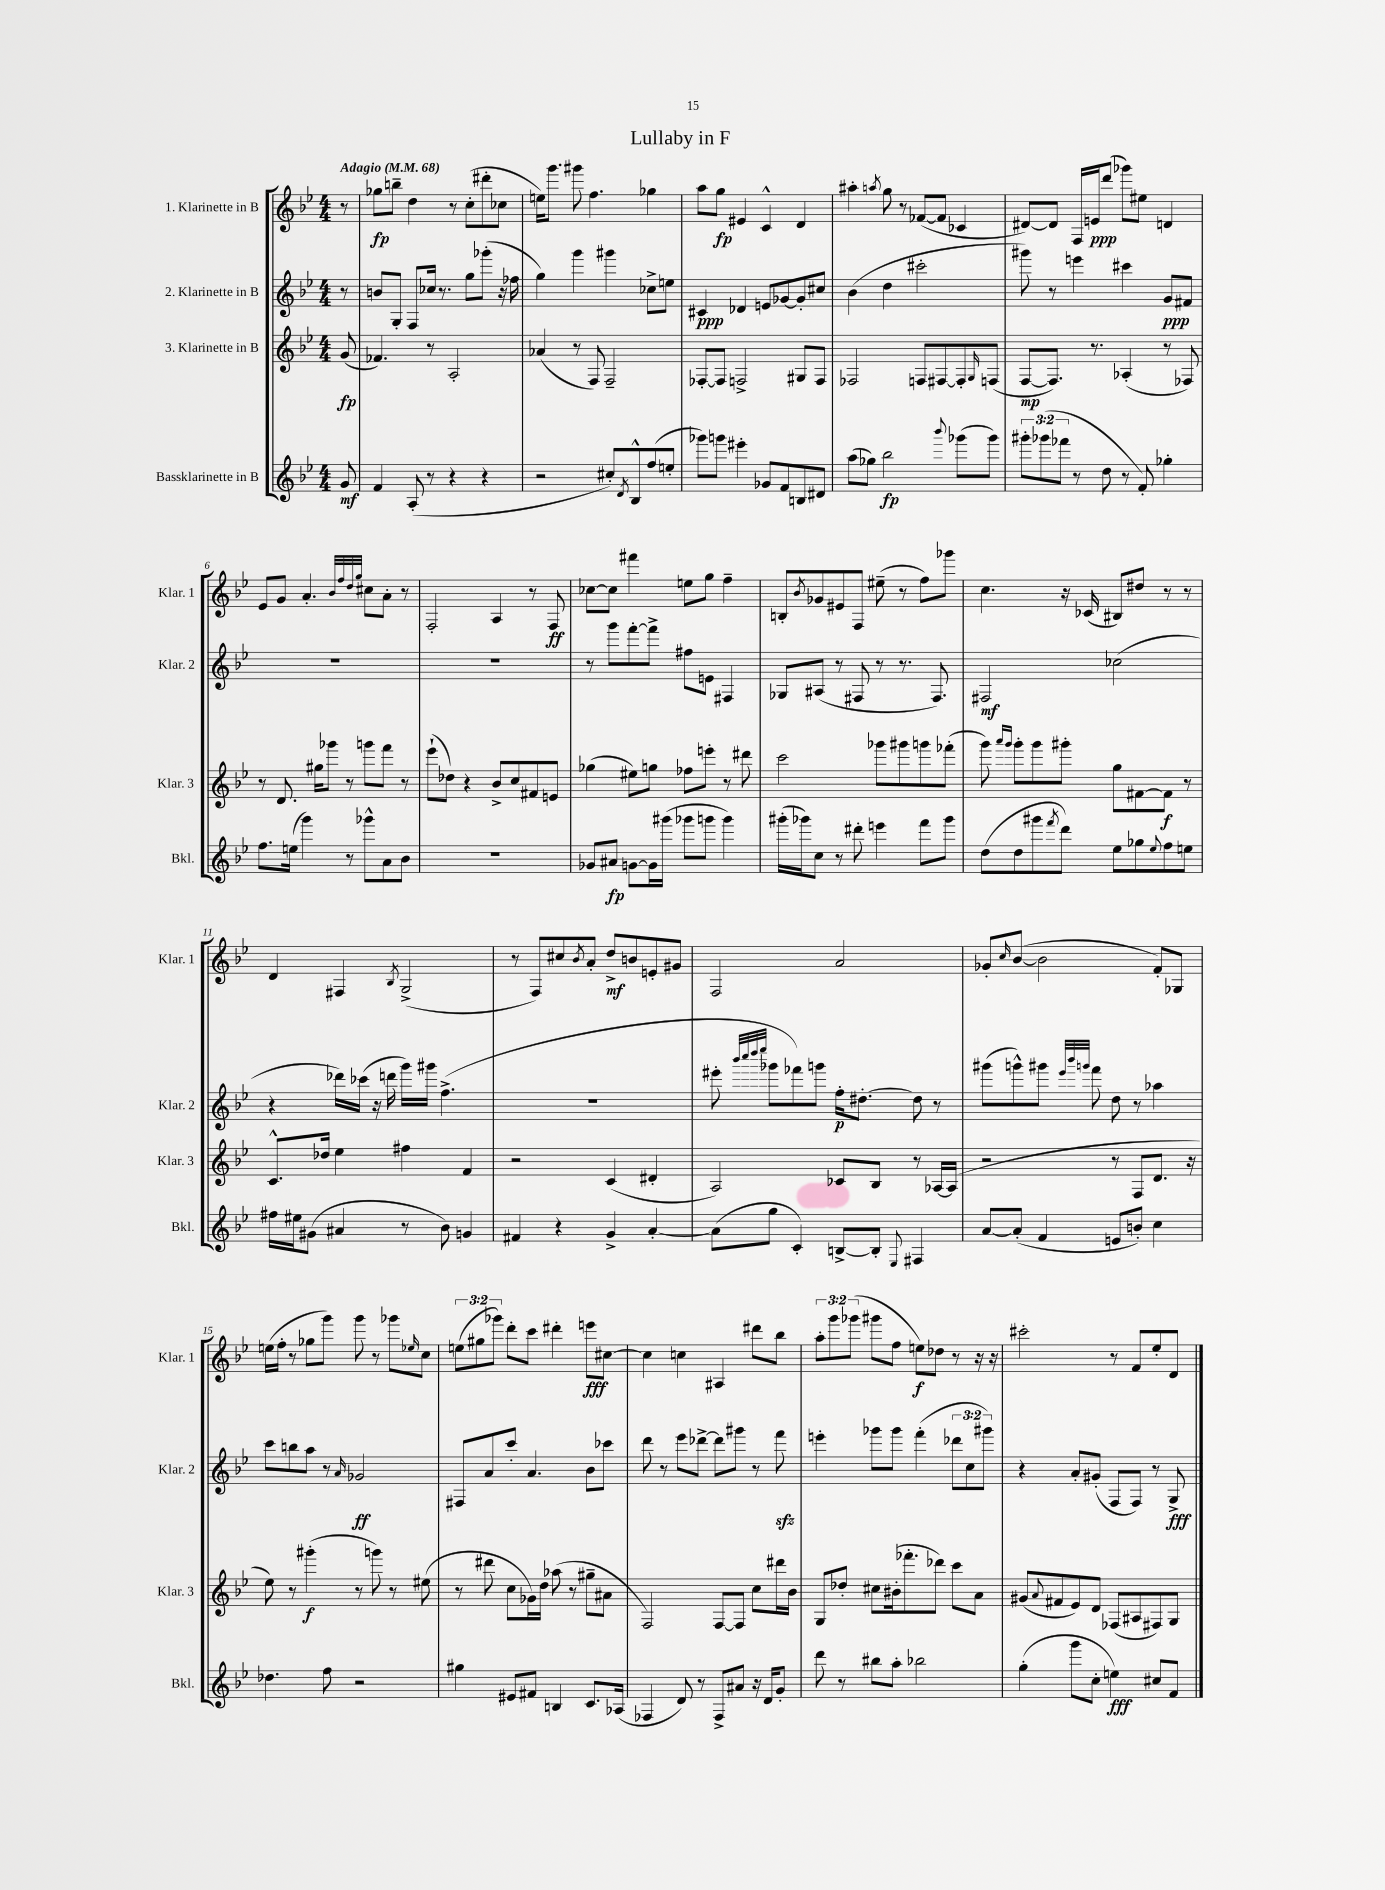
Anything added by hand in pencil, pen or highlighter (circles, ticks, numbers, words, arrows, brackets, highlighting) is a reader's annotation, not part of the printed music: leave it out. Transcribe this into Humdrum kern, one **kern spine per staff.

**kern	**dynam	**kern	**dynam	**kern	**dynam	**kern	**dynam
*part4	*part4	*part3	*part3	*part2	*part2	*part1	*part1
*staff4	*staff4	*staff3	*staff3	*staff2	*staff2	*staff1	*staff1
*I"Bassklarinette in B	*	*I"3. Klarinette in B	*	*I"2. Klarinette in B	*	*I"1. Klarinette in B	*
*I'Bkl.	*	*I'Klar. 3	*	*I'Klar. 2	*	*I'Klar. 1	*
*clefG2	*	*clefG2	*	*clefG2	*	*clefG2	*
*k[b-e-]	*	*k[b-e-]	*	*k[b-e-]	*	*k[b-e-]	*
*M4/4	*	*M4/4	*	*M4/4	*	*M4/4	*
*MM68	*	*MM68	*	*MM68	*	*MM68	*
=	=	=	=	=	=	=	=
!	!	!	!	!	!	!LO:TX:a:B:t=Adagio	!
8g/	mf	(8g/	fp	8r	.	8r	.
=1	=1	=1	=1	=1	=1	=1	=1
4f/	.	4.f-X/)	.	8bn/L	.	8gg-X\L	fp
.	.	.	.	8G'/J	.	8bbn~\J	.
(8A'/	.	.	.	8F/L	.	4dd\	.
8r	.	8r	.	16cc-X/Jk	.	.	.
.	.	.	.	8.r	.	.	.
4r	.	2A'/	.	.	.	8r	.
.	.	.	.	8gg\L	.	(8cc'\L	.
4r	.	.	.	(8ggg-X'\J	.	8ddd#X'\	.
.	.	.	.	16r	.	8cc-X\J	.
.	.	.	.	16ff-X\	.	.	.
=2	=2	=2	=2	=2	=2	=2	=2
2r	.	(4a-X/	.	4gg\)	.	16een\KL)	.
.	.	.	.	.	.	8.ggg\J	.
.	.	8r	.	4ggg\	.	8ggg#X\	.
.	.	8F/)	.	.	.	4.ff\	.
8cc#X'/L)	.	2F~/	.	4ggg#X\	.	.	.
8qd/	.	.	.	.	.	.	.
8B-^^/	.	.	.	.	.	.	.
(8ff/	.	.	.	8cc-X^\L	.	4gg-X\	.
8een'/J	.	.	.	8een\J	.	.	.
=3	=3	=3	=3	=3	=3	=3	=3
8ggg-X\L)	.	[8F-X'/L	.	4c#X/	ppp	8aa\L	.
8gggn\J	.	8F-/J]	.	.	.	8gg\J	fp
4eee#X'\	.	2Fn^/	.	4d-X/	.	4e#X/	.
8g-X/L	.	.	.	8en/L	.	4c^^/	.
8f/	.	.	.	[8g-X/	.	.	.
8Bn/	.	8G#X/L	.	8g-'/]	.	4d/	.
8d#X/J	.	8F/J	.	8cc#X/J	.	.	.
=4	=4	=4	=4	=4	=4	=4	=4
(8aa\L	.	2F-X/	.	(4b-\	.	4aa#X'\	.
8gg-X\J)	.	.	.	.	.	.	.
.	.	.	.	.	.	8qaan/	.
2bb-\	fp	.	.	4dd\	.	8gg\	.
.	.	.	.	.	.	8r	.
.	.	8Fn/L	.	2ccc#X'\	.	([8f-X/L	.
.	.	[8F#X/	.	.	.	8f-/J]	.
8qqbbb-/	.	.	.	.	.	.	.
(8ggg-X\L	.	8F#'/]	.	.	.	4c-X/	.
.	.	16qqG/	.	.	.	.	.
8ggg-\J)	.	(8Fn/J	.	.	.	.	.
=5	=5	=5	=5	=5	=5	=5	=5
12ggg#X'\L	.	[8F/L	mp	8ggg#X\)	.	[8d#X/L)	.
(12ggg-X\	.	.	.	.	.	.	.
.	.	8.F/J])	.	8r	.	8d#/J]	.
12fff-X\J	.	.	.	.	.	.	.
8r	.	.	.	4eeen\	.	16F/LL	.
.	.	8.r	.	.	.	16en/J	ppp
8dd\	.	.	.	.	.	(8ddd/J	.
8r	.	(4A-X'/	.	4ccc#X\	.	8ggg-X\L)	.
8f'/)	.	.	.	.	.	8ee#X\J	.
4gg-X'\	.	8r	.	8g/L	ppp	4dn/	.
.	.	8F-X/)	.	8f#X/J	.	.	.
!!LO:LB:g=z
=6	=6	=6	=6	=6	=6	=6	=6
8.ff\L	.	8r	.	1r	.	8e-/L	.
.	.	8.d/	.	.	.	8g/J	.
(16een\Jk	.	.	.	.	.	.	.
4ggg\)	.	.	.	.	.	4.a'/	.
.	.	16gg#X\KL	.	.	.	.	.
.	.	8ggg-X\J	.	.	.	.	.
8r	.	8r	.	.	.	.	.
.	.	.	.	.	.	32qqb-/LLL	.
.	.	.	.	.	.	32qqff/	.
.	.	.	.	.	.	32qqdd/	.
.	.	.	.	.	.	32qqgg/JJJ	.
8ggg-X^^\L	.	8gggn\L	.	.	.	8cc#X\L	.
8a\	.	8fff\J	.	.	.	8a'\J	.
8b-\J	.	8r	.	.	.	8r	.
=7	=7	=7	=7	=7	=7	=7	=7
1r	.	(8eee-`\L	.	1r	.	2F'/	.
.	.	8dd-X\J)	.	.	.	.	.
.	.	4r	.	.	.	.	.
.	.	8b-^/L	.	.	.	4A/	.
.	.	8cc/	.	.	.	.	.
.	.	8f#X/	.	.	.	8r	.
.	.	8en/J	.	.	.	8F/	ff
=8	=8	=8	=8	=8	=8	=8	=8
8g-X/L	.	(4gg-X\	.	8r	.	[8cc-X\L	.
8a#X/J	fp	.	.	8ggg\L	.	8cc-\J]	.
[8gn\L	.	8ee#X\L)	.	[8fff'\	.	4fff#X\	.
16g\L]	.	8ggn\J	.	8fff^\J]	.	.	.
(16ggg#X\JJ	.	.	.	.	.	.	.
8ggg-X\L	.	8ff-X\L	.	8ff#X\L	.	8een\L	.
8gggn\J	.	8eeen'\J	.	8en\J	.	8gg\J	.
4ggg\)	.	8r	.	4F#X/	.	4ff~\	.
.	.	8ddd#X\	.	.	.	.	.
=9	=9	=9	=9	=9	=9	=9	=9
(16ggg#X'\LL	.	2ccc\	.	8G-X/L	.	8Bn'/L	.
16ggg-X\J)	.	.	.	.	.	.	.
.	.	.	.	.	.	8qb-/	.
8cc\J	.	.	.	(8A#X/J	.	8g-X/	.
8r	.	.	.	8r	.	8e#X/	.
8ddd#X'\	.	.	.	8F#X/	.	8F/J	.
4eeen\	.	8ggg-X\L	.	8r	.	(8ee#X~\	.
.	.	8ggg#X\	.	8.r	.	8r	.
8fff\L	.	8gggn\	.	.	.	8ff\L)	.
.	.	.	.	8.F#/)	.	.	.
8ggg-\J	.	(8fff-X'\J	.	.	.	8ggg-X\J	.
=10	=10	=10	=10	=10	=10	=10	=10
(8dd\L	.	8ggg\)	.	2F#X/	mf	4.cc\	.
.	.	16qqaaa/LL	.	.	.	.	.
.	.	16qqggg/JJ	.	.	.	.	.
8dd\	.	8ggg'\L	.	.	.	.	.
8ggg#X\	.	8ggg\	.	.	.	.	.
8qfff/	.	.	.	.	.	.	.
8ddd\J)	.	8ggg#X'\J	.	.	.	16r	.
.	.	.	.	.	.	(16c-X/	.
8ee-\L	.	8gg\L	.	(2cc-X\	.	8B#X/L)	.
8gg-X\	.	[8f#X\	.	.	.	8dd#X/J	.
8qqee-/	.	.	.	.	.	.	.
8ff\	.	8f#\J]	f	.	.	8r	.
8een\J	.	8r	.	.	.	8r	.
!!LO:LB:g=z
=11	=11	=11	=11	=11	=11	=11	=11
16ff#X\LL	.	8.c^^/L	.	4r	.	4d/	.
16ee#X\J	.	.	.	.	.	.	.
(8g#X\J	.	.	.	.	.	.	.
.	.	16dd-X/Jk	.	.	.	.	.
4a#X/	.	4ee-\	.	16ddd-X\LL)	.	4F#X/	.
.	.	.	.	(16ccc-X\JJ	.	.	.
.	.	.	.	16r	.	.	.
.	.	.	.	16dddn\	.	.	.
.	.	.	.	.	.	8qB-/	.
8r	.	4ff#X\	.	16ggg\LL)	.	(2G^/	.
.	.	.	.	16ggg#X\JJ	.	.	.
8b-\)	.	.	.	(4.ff^\	.	.	.
4gn/	.	4f/	.	.	.	.	.
=12	=12	=12	=12	=12	=12	=12	=12
4f#X/	.	2r	.	1r	.	8r	.
.	.	.	.	.	.	8F/L)	.
4r	.	.	.	.	.	8cc#X/	.
.	.	.	.	.	.	8qb-/	.
.	.	.	.	.	.	8a'/J	.
4g^/	.	(4c/	.	.	.	8dd^/L	mf
.	.	.	.	.	.	8bn/	.
[4a'/	.	4d#X'/	.	.	.	8en'/	.
.	.	.	.	.	.	8g#X/J	.
=13	=13	=13	=13	=13	=13	=13	=13
(8a\L]	.	2A/)	.	8eee#X'\	.	2F/	.
.	.	.	.	32qqbbb-/LLL	.	.	.
.	.	.	.	32qqcccc/	.	.	.
.	.	.	.	32qqdddd/	.	.	.
.	.	.	.	32qqeeee-/JJJ	.	.	.
8gg\J	.	.	.	8ggg-X\L	.	.	.
4c'/)	.	.	.	8fff-X\)	.	.	.
.	.	.	.	8gggn\J	.	.	.
[8Bn^/L	.	8c-X/L	.	16ff'\KL	p	2a/	.
.	.	.	.	[8.dd#X'\J	.	.	.
8B'/J]	.	8B-/J	.	.	.	.	.
8qqE-/	.	.	.	.	.	.	.
4F#X/	.	8r	.	8dd#\]	.	.	.
.	.	[16A-X/LL	.	8r	.	.	.
.	.	(16A-/JJ]	.	.	.	.	.
=14	=14	=14	=14	=14	=14	=14	=14
[8a/L	.	2r	.	(8ggg#X\L	.	8g-X'/L	.
.	.	.	.	.	.	16qqcc/	.
(8a'/J]	.	.	.	8gggn^^\)	.	([8b-/J	.
4f/	.	.	.	8ggg#X\J	.	2b-\]	.
.	.	.	.	32qqeee-/LLL	.	.	.
.	.	.	.	32qqbbb-/	.	.	.
.	.	.	.	32qqgggn/JJJ	.	.	.
.	.	.	.	8fff\	.	.	.
8en/L	.	8r	.	8dd\	.	.	.
8bn'/J)	.	8F/L	.	8r	.	.	.
4cc\	.	8.d/J	.	4aa-X\	.	8f'/L)	.
.	.	.	.	.	.	8G-X/J	.
.	.	16r	.	.	.	.	.
!!LO:LB:g=z
=15	=15	=15	=15	=15	=15	=15	=15
4.dd-X\	.	8ee-\)	.	8ccc\L	.	(16een\LL	.
.	.	.	.	.	.	16ff'\JJ	.
.	.	8r	.	8bbn\	.	8r	.
.	.	(4ggg#X'\	f	8aa\J	.	8gg-X\L	.
8ff\	.	.	.	8r	.	8ggg\J)	.
.	.	.	.	16qqa/	.	.	.
2r	.	8r	.	2g-X/	ff	8ggg\	.
.	.	8gggn\)	.	.	.	8r	.
.	.	8r	.	.	.	8ggg-X\L	.
.	.	.	.	.	.	16qqee-X/	.
.	.	(8ee#X\	.	.	.	8cc\J	.
=16	=16	=16	=16	=16	=16	=16	=16
4gg#X\	.	8r	.	8F#X/L	.	(12een\L	.
.	.	.	.	.	.	12gg#X\	.
.	.	8ddd#X\	.	8a/	.	.	.
.	.	.	.	.	.	12ggg-X\J)	.
8e#X/L	.	8cc\L	.	8ccc'/J	.	8ddd'\L	.
8f#X/J	.	16g-X\L)	.	4.a/	.	8ccc\J	.
.	.	16dd\JJ	.	.	.	.	.
4Bn/	.	(8aa-X\	.	.	.	4ddd#X'\	.
.	.	8r	.	.	.	.	.
8.c/L	.	8gg#X~\L	.	8b-\L	.	8eeen\L	fff
.	.	8a#X\J	.	8ccc-X\J	.	[8cc#X\J	.
(16A-X/Jk	.	.	.	.	.	.	.
=17	=17	=17	=17	=17	=17	=17	=17
4F-X/	.	2F/)	.	8ddd\	.	4cc#\]	.
.	.	.	.	8r	.	.	.
8d/)	.	.	.	8eee-\L	.	4ccn\	.
8r	.	.	.	[8ddd-X^\J	.	.	.
8F-^/L	.	[8F/L	.	8ddd-\L]	.	4A#X/	.
8a#X/J	.	8F/J]	.	8ggg#X\J	.	.	.
16r	.	8cc\L	.	8r	.	8ddd#X\L	.
16d/KL	.	.	.	.	.	.	.
8g'/J	.	16ddd#X\L	.	8fffzz\	.	8bb-\J	.
.	.	16b-\JJ	.	.	.	.	.
=18	=18	=18	=18	=18	=18	=18	=18
8ddd\	.	8G/L	.	4eeen'\	.	12aa'\L	.
.	.	.	.	.	.	12ggg\	.
8r	.	8dd-X'/J	.	.	.	.	.
.	.	.	.	.	.	(12ggg-X\J	.
8bb#X\L	.	8cc#X\L	.	8ggg-X\L	.	8ggg#X\L	.
8aa'\J	.	(16b#X'\k	.	8ggg-\J	.	8ff\J	.
.	.	8.fff-X'\	.	.	.	.	.
2bb-X\	.	.	.	(4fff'\	.	8een\L)	f
.	.	8ddd-X\J)	.	.	.	8dd-X\J	.
.	.	8ccc\L	.	12ddd-X\L	.	8r	.
.	.	.	.	12cc\	.	.	.
.	.	8a\J	.	.	.	16r	.
.	.	.	.	12ggg#X\J)	.	.	.
.	.	.	.	.	.	16r	.
=19	=19	=19	=19	=19	=19	=19	=19
(4gg'\	.	(8g#X/L	.	4r	.	2ccc#X'\	.
.	.	8qqa/	.	.	.	.	.
.	.	8f#X/	.	.	.	.	.
8ggg\L	.	8e-/)	.	8a'/L	.	.	.
8cc'\J	.	8d/J	.	(8g#X'/J	.	.	.
4een\)	fff	(8F-X/L	.	8F/L	.	8r	.
.	.	8A#X/	.	8F/J)	.	8f/L	.
8cc#X/L	.	8F#X/)	.	8r	.	8ee-'/	.
8f/J	.	8G/J	.	8G^/	fff	8d/J	.
==	==	==	==	==	==	==	==
*-	*-	*-	*-	*-	*-	*-	*-
